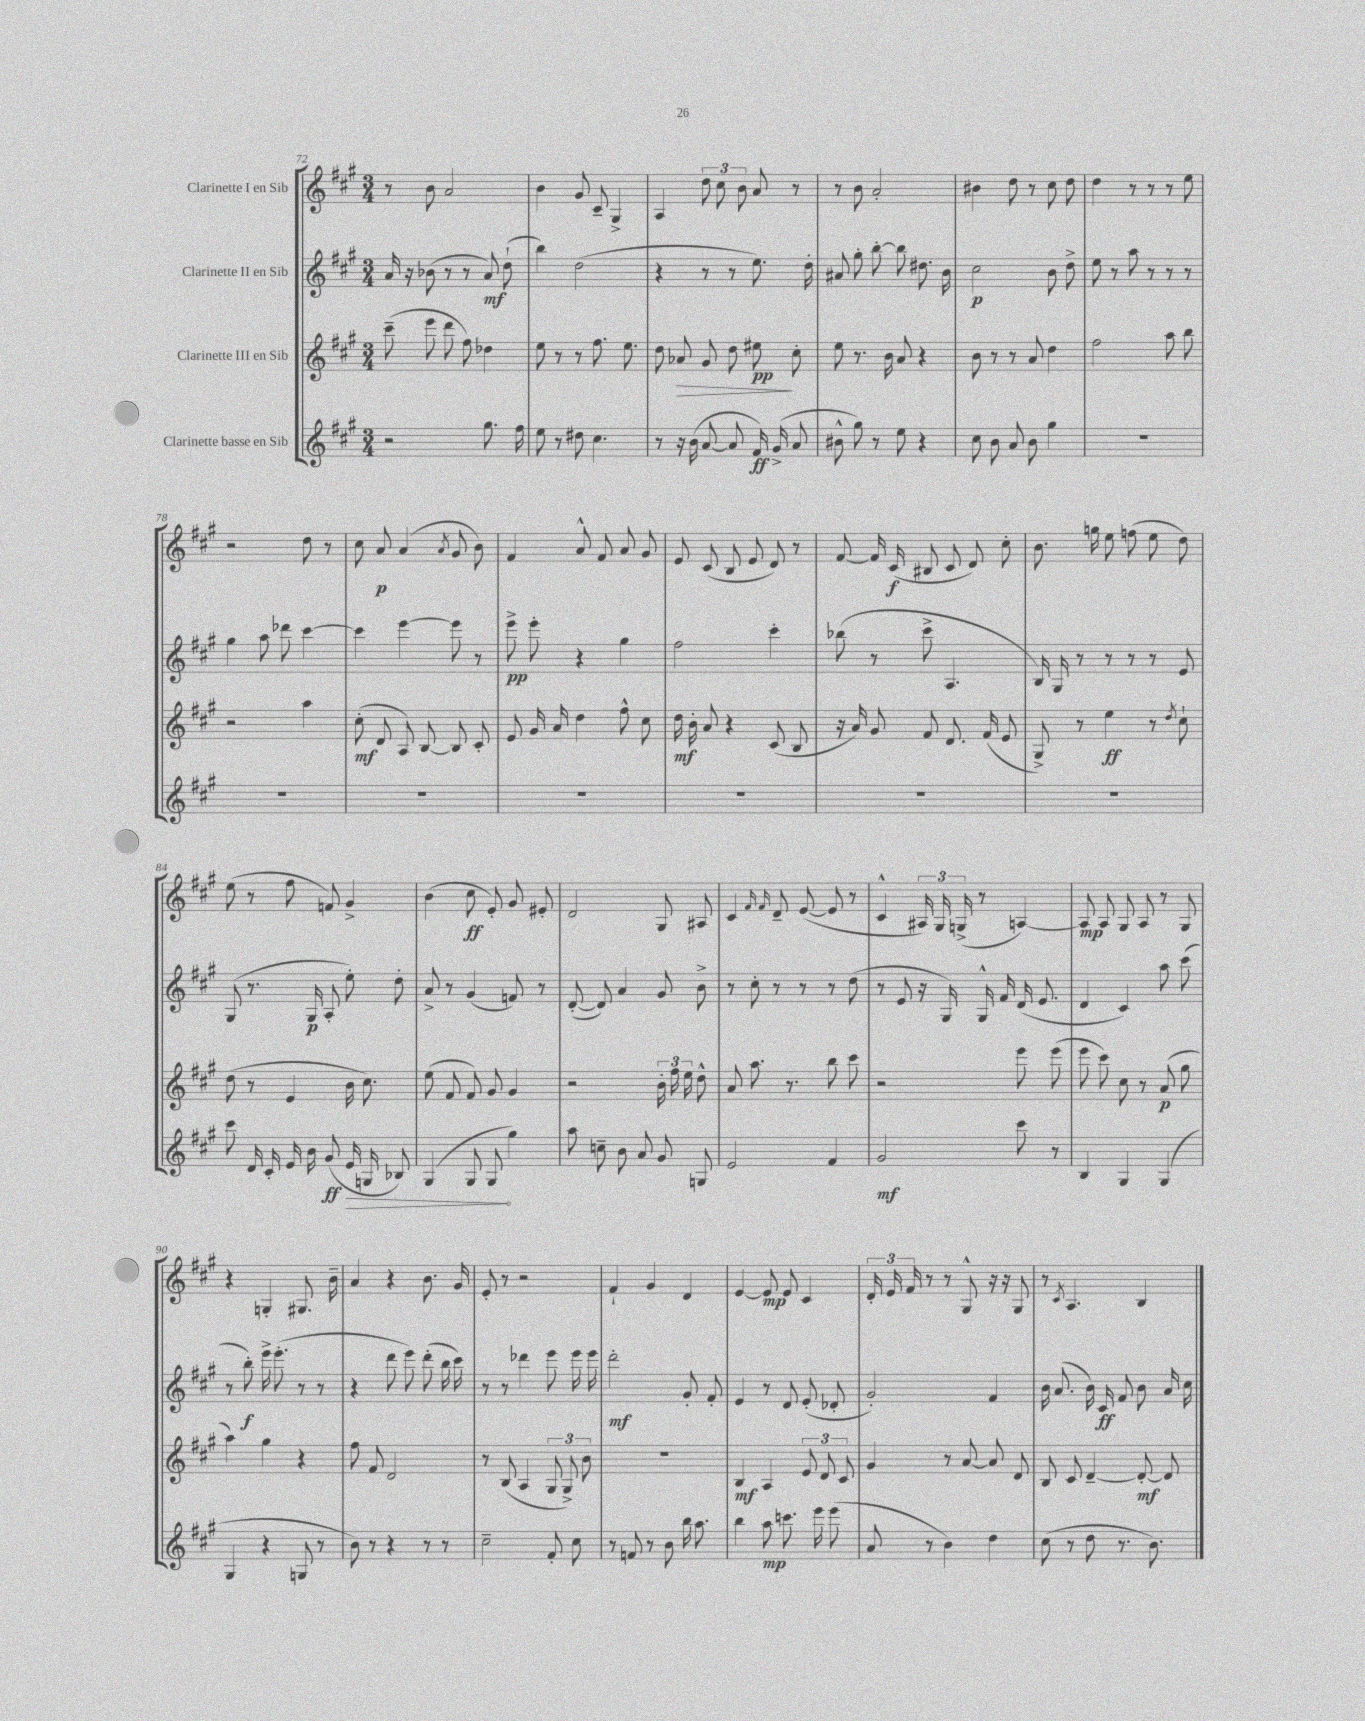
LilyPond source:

<<
\new StaffGroup <<
\new Staff = "s0" \with { instrumentName = "Clarinette I en Sib" } {
    \clef treble \key a \major \numericTimeSignature \time 3/4
    \autoBeamOff r8 b'8 a'2 |
    b'4 gis'8 cis'8-- gis4-> |
    a4 \tuplet 3/2 { d''8 cis''8 b'8 } a'8 r8 |
    r8 b'8 a'2-. |
    bis'4 d''8 r8 cis''8 d''8 |
    d''4 r8 r8 r8 e''8 |
    r2 d''8 r8 |
    cis''8 a'8\p a'4( \acciaccatura { a'8 } gis'8 b'8) |
    fis'4 a'8-^ fis'8 a'8 gis'8 |
    e'8 cis'8( b8 e'8 d'8) r8 |
    fis'8~ fis'16 cis'16\f( bis8 cis'8 d'8) cis''8-. |
    b'8. g''16 e''8 f''8( e''8 d''8) |
    e''8( r8 fis''8 f'8) gis'4-> |
    b'4( cis''8\ff e'8-.) gis'8 eis'8-. |
    d'2 gis8 ais8 |
    cis'4 \grace { fis'16 fis'16 } d'8-- e'8~( e'8 r8 |
    cis'4-^ \tuplet 3/2 { ais16) gis16 g16->( } r8 a4~) |
    a8\mp a8 gis8 a8 r8 gis8 |
    r4 g4-. gis8. b'16-- |
    a'4 r4 b'8. gis'16 |
    e'8-. r8 r2 |
    fis'4-! gis'4 d'4 |
    e'4~ e'8\mp e'8 cis'4 |
    \tuplet 3/2 { d'16-. e'16 fis'16 } r8 r8 gis8-^ r16 r16 gis8 |
    r8 \acciaccatura { cis'8 } a4. b4 \bar "|." |
}
\new Staff = "s1" \with { instrumentName = "Clarinette II en Sib" } {
    \clef treble \key a \major \numericTimeSignature \time 3/4
    \autoBeamOff a'16 r16 bes'8( r8 r8 a'8\mf) d''8-!( |
    b''4) d''2( |
    r4 r8 r8 e''8.) d''16-. |
    ais'8 gis''8-. b''8~-. b''8 dis''8. b'16 |
    cis''2\p b'8 d''8-> |
    e''8 r8 a''8 r8 r8 r8 |
    gis''4 a''8 des'''8 cis'''4~ |
    cis'''4 e'''4~ e'''8 r8 |
    e'''8->\pp e'''8-. r4 gis''4 |
    fis''2 cis'''4-. |
    bes''8( r8 cis'''8-> a4. |
    b16) gis16 r8 r8 r8 r8 e'8 |
    gis8( r8. gis16\p a8-. e''8-.) d''8-. |
    a'8-> r8 gis'4( f'8) r8 |
    d'8~-.( d'8) a'4 gis'8 b'8-> |
    r8 cis''8-. r8 r8 r8 d''8( |
    r8 e'8 r16 gis16) gis16-^ fis'16 d'16( e'8. |
    d'4 cis'4) a''8 cis'''8( |
    r8 b''8-.\f) e'''16-> e'''8.-.( r8 r8 |
    r4 d'''8 e'''8) d'''8-.( b''16 cis'''16) |
    r8 r8 des'''4 e'''8 e'''16 e'''16 |
    d'''2-.\mf gis'8-. fis'8-. |
    e'4 r8 d'8 e'8-.( des'8-. |
    gis'2-.) fis'4 |
    b'16 a'8.( b'16) cis'16\ff fis'8 b'8 a'16 cis''16 \bar "|." |
}
\new Staff = "s2" \with { instrumentName = "Clarinette III en Sib" } {
    \clef treble \key a \major \numericTimeSignature \time 3/4
    \autoBeamOff cis'''8--( e'''8 d'''8 fis''8) des''4 |
    e''8 r8 r8 fis''8. e''8. |
    d''8 aes'8\> gis'8 d''8 eis''8\pp\! cis''8-. |
    e''8 r8. b'16 a'8 r4 |
    b'8 r8 r8 a'8 d''4 |
    fis''2 a''8 b''8 |
    r2 a''4 |
    cis''8-.\mf( d'8 a8) b8~ b8 cis'8-. |
    e'8 gis'16 a'16 d''4 fis''8-^ cis''8 |
    d''16\mf b'16-. a'8 r4 cis'8( b8 |
    r16 a'16) gis'8 fis'8 d'8. fis'16( e'8 |
    gis8->) r8 e''4\ff r8 \acciaccatura { d''8 } cis''8-! |
    d''8( r8 e'4 b'16 cis''8.) |
    e''8( fis'8 fis'8) gis'8 gis'4 |
    r2 \tuplet 3/2 { b'16-. fis''16 e''16 } d''8-^ |
    a'8 a''8. r8. b''8 cis'''8 |
    r2 e'''8 e'''8( |
    e'''8 cis'''8) cis''8 r8 a'8\p( gis''8 |
    a''4) gis''4 r4 |
    fis''8 fis'8 d'2 |
    r8 b8( a4 \tuplet 3/2 { gis8 gis8->) b'8 } |
    R2. |
    b4\mf a4 \tuplet 3/2 { e'8 d'8 cis'8 } |
    gis'4 r8 a'8~ a'8 d'8 |
    b8 cis'8 d'4~-- d'8~-.\mf d'8 \bar "|." |
}
\new Staff = "s3" \with { instrumentName = "Clarinette basse en Sib" } {
    \clef treble \key a \major \numericTimeSignature \time 3/4
    \autoBeamOff r2 gis''8. fis''16 |
    e''8 r8 dis''8 cis''4. |
    r8 r16 b'16( a'8~ a'8 fis'16\ff) gis'16->( a'8 |
    bis'8-^ gis''8) r8 e''8 r4 |
    cis''8 b'8 a'8 b'8 gis''4 |
    R2. |
    R2. |
    R2. |
    R2. |
    R2. |
    R2. |
    R2. |
    cis'''8 d'16 cis'16-. e'16 b'16 gis'8\ff( \once \override Hairpin.circled-tip = ##t e'16\> g16 bes8) |
    gis4( gis8 gis8\! gis''4) |
    a''8 c''8-- b'8 a'8 gis'8 g8 |
    e'2 fis'4 |
    gis'2\mf cis'''8 r8 |
    b4 gis4 gis4( |
    gis4 r4 g8 r8 |
    b'8) r8 r4 r8 r8 |
    cis''2-- fis'8-. cis''8 |
    r8 f'8 r8 b'8 b''16 a''8. |
    b''4 a''8\mp c'''8. e'''16 e'''8( |
    a'8 r8 b'4) d''4 |
    cis''8( r8 d''8 r8. b'8.) \bar "|." |
}
>>
>>
\layout { \context { \Score currentBarNumber = #72 } }
